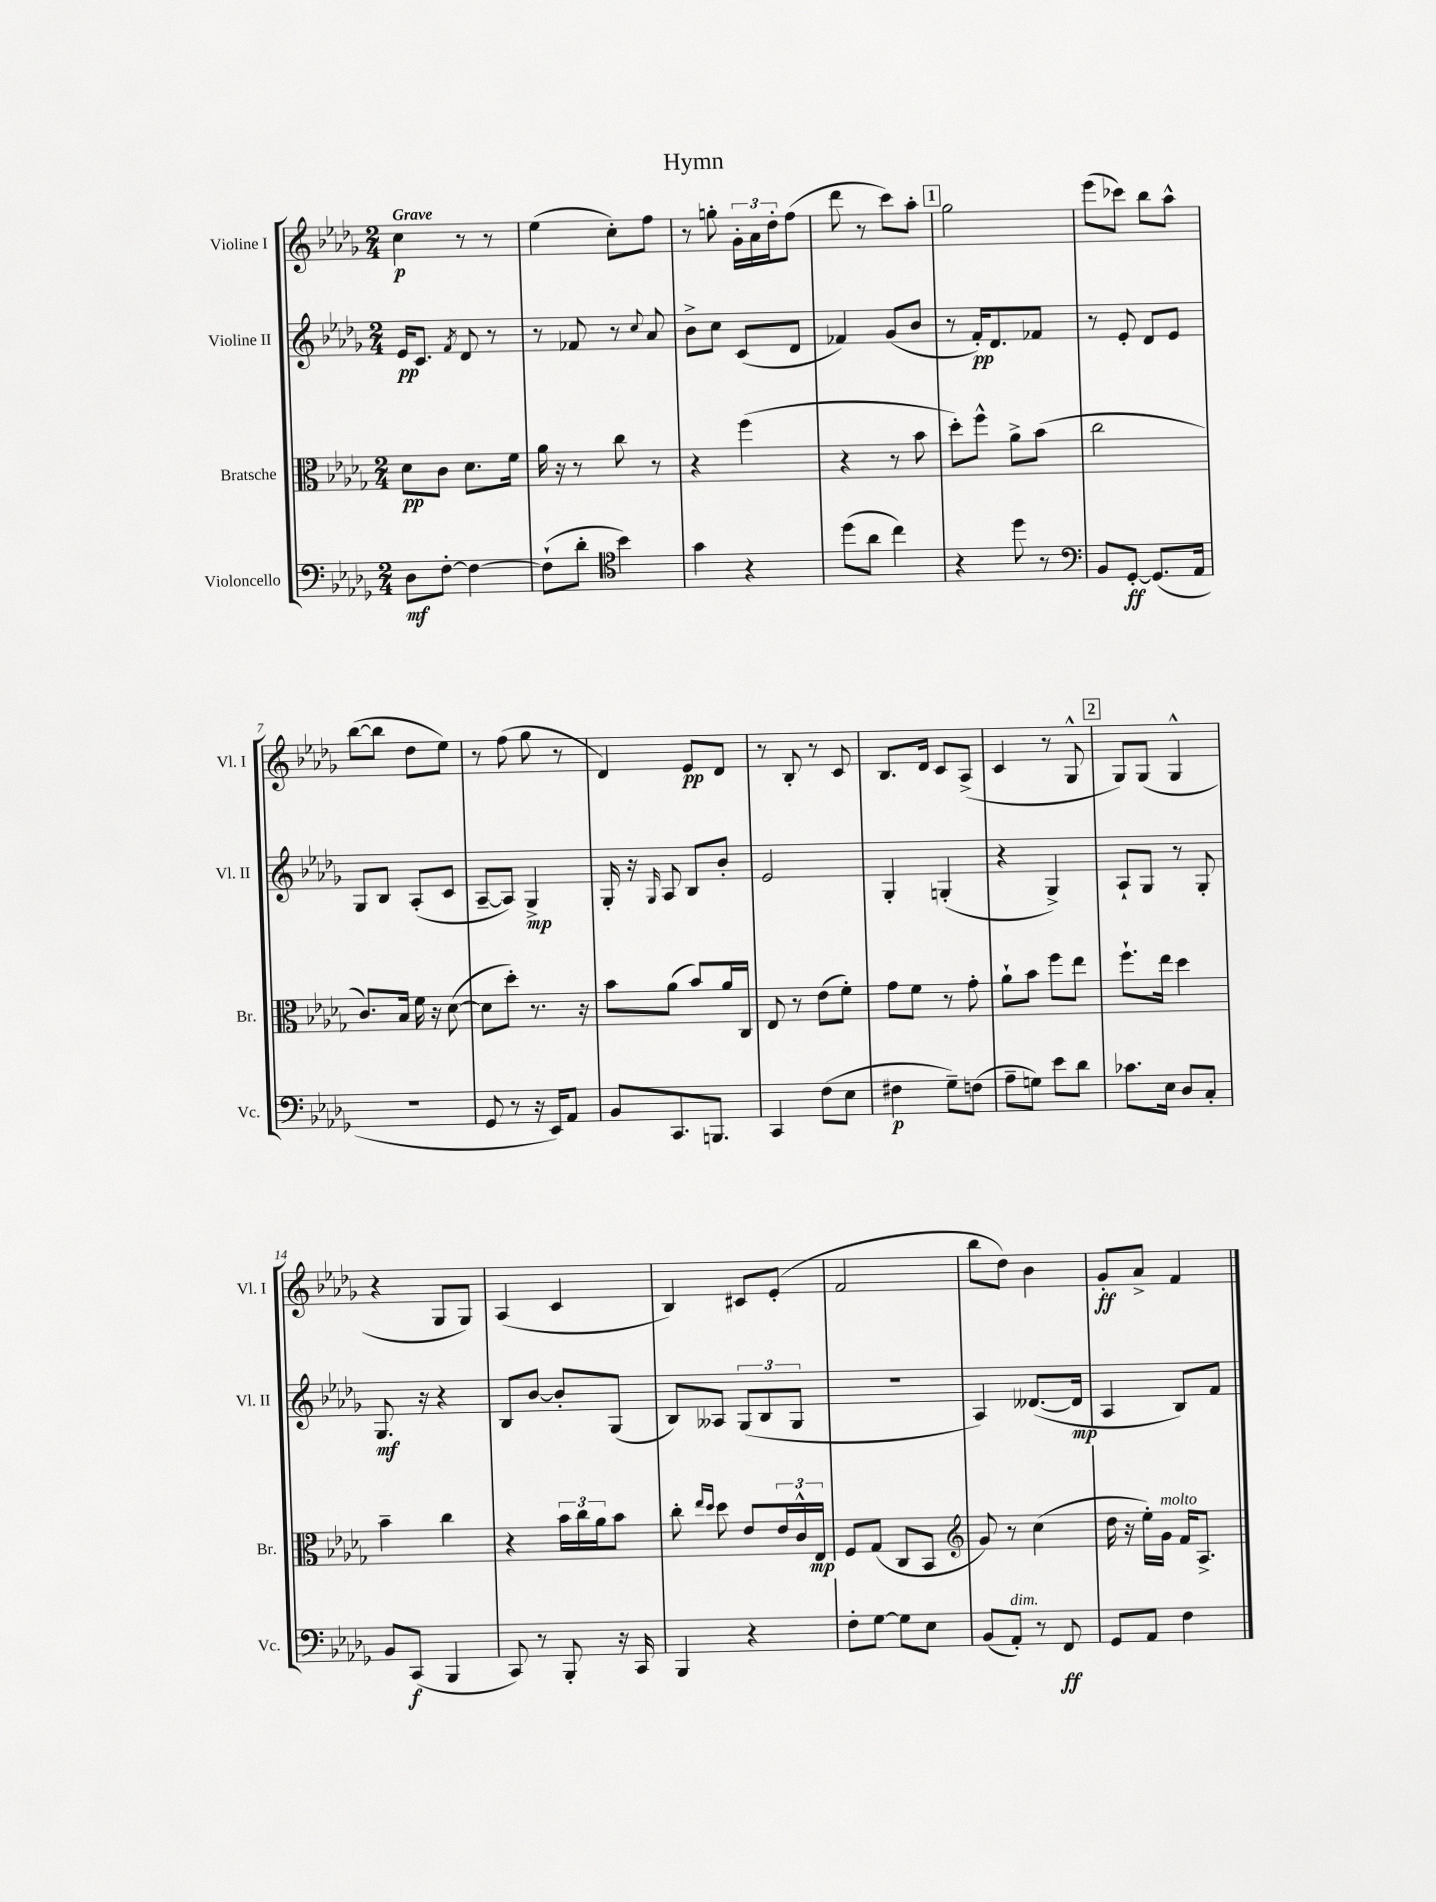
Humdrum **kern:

**kern	**kern	**kern	**kern
*staff4	*staff3	*staff2	*staff1
*clefF4	*clefC3	*clefG2	*clefG2
*k[b-e-a-d-g-]	*k[b-e-a-d-g-]	*k[b-e-a-d-g-]	*k[b-e-a-d-g-]
*M2/4	*M2/4	*M2/4	*M2/4
8D-	8d-	16e-	4cc
.	.	8.c	.
[8F'	8c	.	.
.	.	8qf	.
4F_	8.d-	8d-	8r
.	.	8r	8r
.	16f	.	.
=	=	=	=
(8F`]	16a-	8r	(4ee-
.	16r	.	.
8d-'	8r	8f-	.
*clefC4	*	*	*
4b-)	8cc	8r	8cc')
.	.	8qqcc	.
.	8r	8a-	8ff
=	=	=	=
4g-	4r	8b-^	8r
.	.	8cc	8gg'
4r	(4ff	(8c	24g-'
.	.	.	24a-
.	.	.	24dd-'
.	.	8d-	(8ff
=	=	=	=
(8dd-	4r	4f-)	8ddd-
8a-	.	.	8r
4cc)	8r	(8g-	8ccc)
.	8b-	8b-	8aa-'
=	=	=	=
4r	8dd-')	8r	2gg-
.	8ff^^	16f')	.
.	.	8.d-	.
8dd-	8a-^	.	.
8r	(8b-	8f-	.
=	=	=	=
*clefF4	*	*	*
8BB-	2cc	8r	(8eee-
[8GG-'	.	8e-'	8ccc-)
(8.GG-]	.	8d-	8bb-
.	.	8e-	8aa-^^
16AA-	.	.	.
=	=	=	=
2r	8.c)	8G-	([8bb-
.	.	8B-	8bb-]
.	16B-	.	.
.	16f	(8A-'	8dd-
.	16r	.	.
.	([8d-	8c	8ee-)
=	=	=	=
8GG-	8d-]	[8A-~	8r
8r	8dd-')	8A-])	(8ff
16r	8.r	4G-^	8gg-
16EE-)	.	.	.
8AA-	.	.	8r
.	16r	.	.
=	=	=	=
8BB-	8b-	16G-'	4d-)
.	.	16r	.
.	.	16qqG-	.
8.CC	(8a-	8A-	.
.	8b-)	8B-	8e-
8.BBB	.	.	.
.	16a-	8b-'	8d-
.	16C	.	.
=	=	=	=
4CC	8E-	2e-	8r
.	8r	.	8B-'
(8F	(8e-	.	8r
8E-	8f')	.	8c
=	=	=	=
4F#	8g-	4G-'	8.B-
.	8f	.	.
.	.	.	16d-
8G-~)	8r	(4G'	8c
(8F	8g-'	.	(8A-^
=	=	=	=
8A-~	8a-`	4r	4c
8G)	8b-	.	.
8e-	8ff	4G-^)	8r
8d-	8ee-	.	8G-^^
=	=	=	=
8.c-	8.ff`	8A-`	8G-)
.	.	8G-	(8G-
16E-	16ee-	.	.
8D-	4dd-	8r	4G-^^
8C'	.	8G-'	.
=	=	=	=
8BB-	4b-~	8.G-	4r
(8CC	.	.	.
.	.	16r	.
4BBB-	4cc	4r	8G-
.	.	.	8G-)
=	=	=	=
8CC)	4r	8B-	(4A-
8r	.	[8b-	.
8BBB-'	24b-	8b-']	4c
.	24cc	.	.
.	24a-	.	.
16r	8b-	(8G-	.
16CC	.	.	.
=	=	=	=
4BBB-	8cc'	8B-)	4B-)
.	16qqee-	.	.
.	16qqdd-	.	.
.	8dd-	8A--	.
4r	8e-	(12G-	8c#
.	.	12B-	.
.	24e-	.	(8e-'
.	24c^^	12G-	.
.	24E-	.	.
=	=	=	=
8F'	8F	2r	2f
[8G-	(8G-	.	.
8G-]	8C	.	.
8E-	8BB-	.	.
=	=	=	=
*	*clefG2	*	*
(8BB-	8g-)	4A-)	8bb-
8AA-')	8r	.	8dd-)
8r	(4cc	([8.d--	4b-
8FF	.	.	.
.	.	16d--]	.
=	=	=	=
8GG-	16dd-	4A-	8g-'
.	16r	.	.
8AA-	16ee-')	.	8a-^
.	16g-	.	.
4F	16f	8B-)	4f
.	8.A-^	.	.
.	.	8f	.
==	==	==	==
*-	*-	*-	*-
